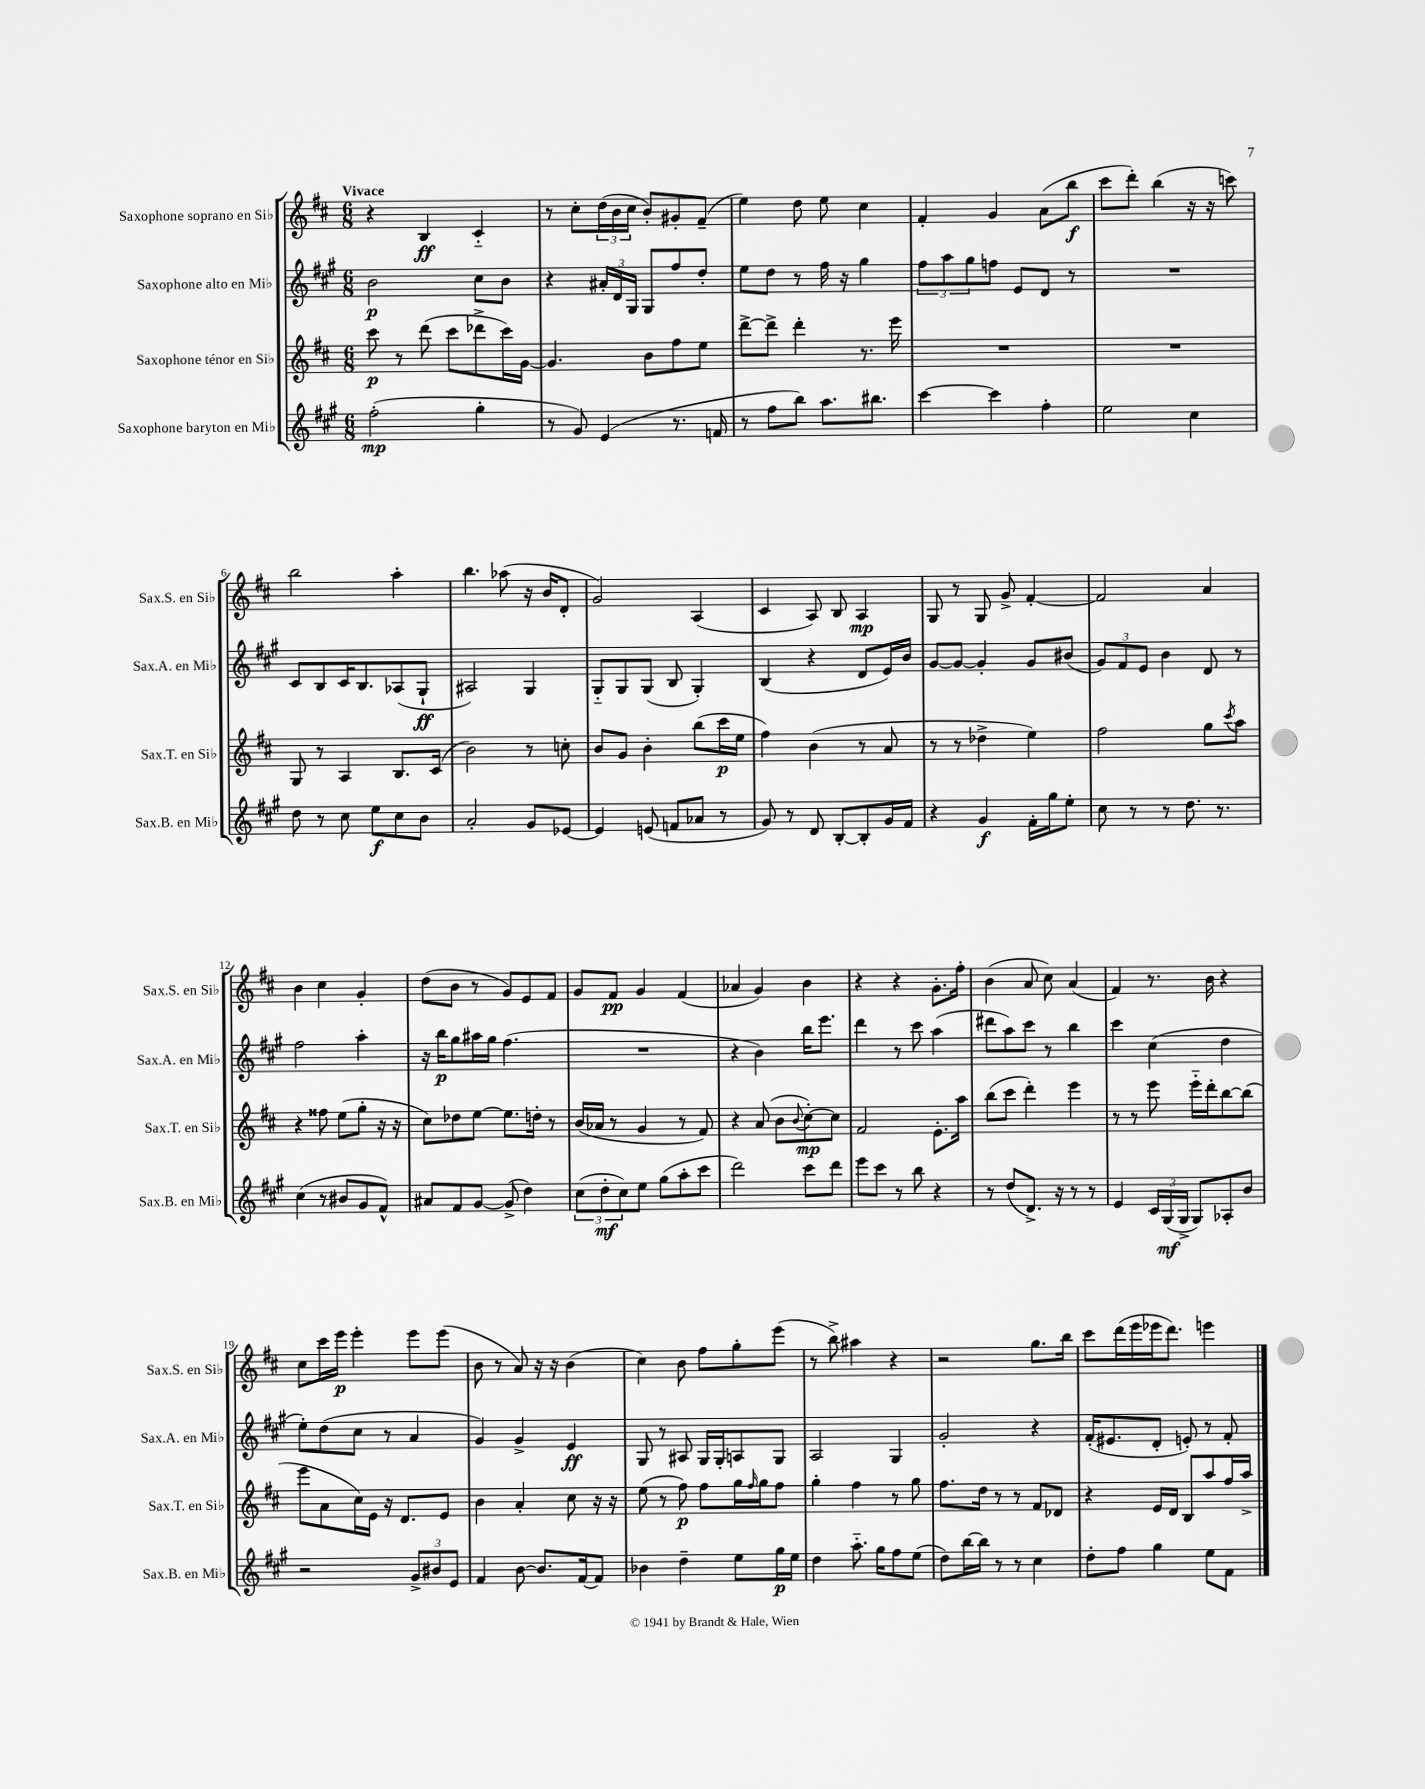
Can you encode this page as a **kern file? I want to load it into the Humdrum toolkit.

**kern	**kern	**kern	**kern
*staff4	*staff3	*staff2	*staff1
*clefG2	*clefG2	*clefG2	*clefG2
*k[f#c#g#]	*k[f#c#]	*k[f#c#g#]	*k[f#c#]
*M6/8	*M6/8	*M6/8	*M6/8
(2ff#'	8ccc#	2b	4r
.	8r	.	.
.	(8ddd	.	4B
.	8ccc#	.	.
4gg#'	8ddd-^	8cc#	4c#'~
.	16ccc#)	8b	.
.	[16g	.	.
=	=	=	=
8r	4.g]	4r	8r
8g#)	.	.	8cc#'
(4e	.	24a#'	(24dd
.	.	24d	24b
.	.	24G#	24cc#
.	8b	8G#	8b')
8.r	8ff#	8ff#	8g#'
.	8ee	8dd'	(8f#~
16f	.	.	.
=	=	=	=
8r	[8ddd^	8ee	4ee)
8ff#	8ddd^]	8dd	.
8bb)	4ddd'	8r	8dd
8.aa	.	16ff#	8ee
.	.	16r	.
.	8.r	4gg#	4cc#
8.bb#	.	.	.
.	16eee	.	.
=	=	=	=
[4ccc#	2.r	12ff#	4f#'
.	.	12aa	.
.	.	12gg#	.
4ccc#]	.	8ff	4g
.	.	8e	.
4ff#'	.	8d	(8a
.	.	8r	8bb
=	=	=	=
2ee	2.r	2.r	8ccc#
.	.	.	8ddd')
.	.	.	(4bb
4cc#	.	.	16r
.	.	.	16r
.	.	.	8ccc)
=	=	=	=
8dd	8G	8c#	2bb
8r	8r	8B	.
8cc#	4A	16c#	.
.	.	8.B	.
8ee	.	.	.
8cc#	8.B	(8A-	4aa'
8b	.	8G#`	.
.	(16c#	.	.
=	=	=	=
2a'	2b)	2A#)	4.bb
.	.	.	(8aa-
8g#	8r	4G#	16r
.	.	.	16b
[8e-	8cc'	.	8d'
=	=	=	=
4e-]	8b	8G#'~	2g)
.	8g	8G#	.
(8e	4b'	(8G#	.
8f	.	8B	.
8a-	(8bb	4G#')	(4A
8r	16ccc#	.	.
.	16ee	.	.
=	=	=	=
8g#)	4ff#)	(4B	4c#
8r	.	.	.
8d	(4b	4r	8A)
[8B'	.	.	8B
8B']	8r	8d	4A
16g#	8a	16e)	.
16f#	.	16b	.
=	=	=	=
4r	8r	[8g#	8G
.	8r	8g#_	8r
4g#	4dd-^	4g#']	8G
.	.	.	8g^
16f#'	4ee)	8g#	[4f#'
16gg#	.	.	.
8ee'	.	(8b#	.
=	=	=	=
8cc#	2ff#	12g#)	2f#]
.	.	12f#	.
8r	.	.	.
.	.	12e	.
8r	.	4b	.
8.dd	.	.	.
.	8gg	8d	4a
8.r	.	.	.
.	8qccc#	.	.
.	8aa	8r	.
=	=	=	=
(4cc#	4r	2ff#	4b
8r	8ff##	.	4cc#
8b#	(8ee	.	.
8g#	8gg'	4aa'	4g'
8f#^^)	16r	.	.
.	16r	.	.
=	=	=	=
8a#	8cc#)	16r	(8dd
.	.	16bb	.
8f#	8dd-	8gg#	8b
[8g#	[8ee	16aa#	8r
.	.	16gg#	.
(8g#^]	8.ee]	(4.ff#	8g)
4dd)	.	.	8e
.	16dd'	.	.
.	8r	.	8f#
=	=	=	=
(12cc#	(16b	2.r	8g
.	16a-	.	.
12dd'	.	.	.
.	8r	.	8f#
12cc#)	.	.	.
8ee	4g	.	4g
(8gg#	.	.	.
8aa'	8r	.	(4f#
8ccc#	8f#)	.	.
=	=	=	=
2ddd)	4r	4r	4a-
.	(8a	4b)	4g)
.	8b	.	.
.	8qqb	.	.
8ccc#	[8cc#')	16bb	4b
.	.	8.eee	.
8ddd	8cc#]	.	.
=	=	=	=
8eee	2f#	4ddd	4r
8ccc#	.	.	.
8r	.	8r	4r
8bb	.	8ccc#	.
4r	8.e'	(4aa	8.g'
.	16aa	.	16ff#'
=	=	=	=
8r	(8bb	8ddd#	(4b
(8dd	8ccc#	8aa)	.
8.d^)	4ddd')	8ccc#	8a
.	.	8r	8cc#)
16r	.	.	.
8r	4eee	4bb	(4a
8r	.	.	.
=	=	=	=
4e	8r	4ccc#	4f#)
.	8r	.	.
24c#	8eee	(4cc#	8.r
(24G#	.	.	.
24G#^	.	.	.
8G#)	16eee'~	.	.
.	16ddd'	.	16b
8A-'	[8bb	4dd	4r
8b	(8bb]	.	.
=	=	=	=
2r	8eee	8ee')	8cc#
.	8a	(8dd	16ccc#
.	.	.	16eee
.	16cc#)	8cc#	4eee'
.	16e	.	.
.	16r	8r	.
.	8.d	.	.
12g#^	.	4a	8eee
12b#	.	.	.
.	8e	.	(8eee
12e	.	.	.
=	=	=	=
4f#	4b	4g#)	8b
.	.	.	8r
[8b	4a'	4g#^	8a)
8.b]	.	.	16r
.	.	.	16r
.	8cc#	4e	(4b
[16f#	.	.	.
8f#]	16r	.	.
.	16r	.	.
=	=	=	=
4b-	(8ee	8G#	4cc#)
.	8r	8r	.
4dd~	8ff#)	8A#	8b
.	8ff#	16G#	8ff#
.	.	16G#'	.
8ee	16gg	8A	8gg'
.	16qqff#	.	.
.	16gg	.	.
16gg#	8ff#	8G#	(8eee
16ee	.	.	.
=	=	=	=
4dd	4gg'	2A	8r
.	.	.	8bb^)
8.aa'~	4ff#	.	4aa#
16gg#	.	.	.
8ff#	8r	4G#	4r
(8ee	8gg	.	.
=	=	=	=
8dd)	8.ff#	2g#'	2r
[16bb	.	.	.
16bb]	16dd	.	.
8r	8r	.	.
8r	8r	.	.
4cc#	8f#	4r	8.gg
.	8d-	.	.
.	.	.	16bb
=	=	=	=
8dd'	4r	(16f#'	8ccc#
.	.	8.e#	.
8ff#	.	.	(16ddd
.	.	.	16eee
4gg#	16e	8d'	16eee-
.	16d	.	8.ddd)
.	8B	8e')	.
8ee	8aa	8r	4eee
8f#	16ff#	8f#'	.
.	16aa^	.	.
==	==	==	==
*-	*-	*-	*-
